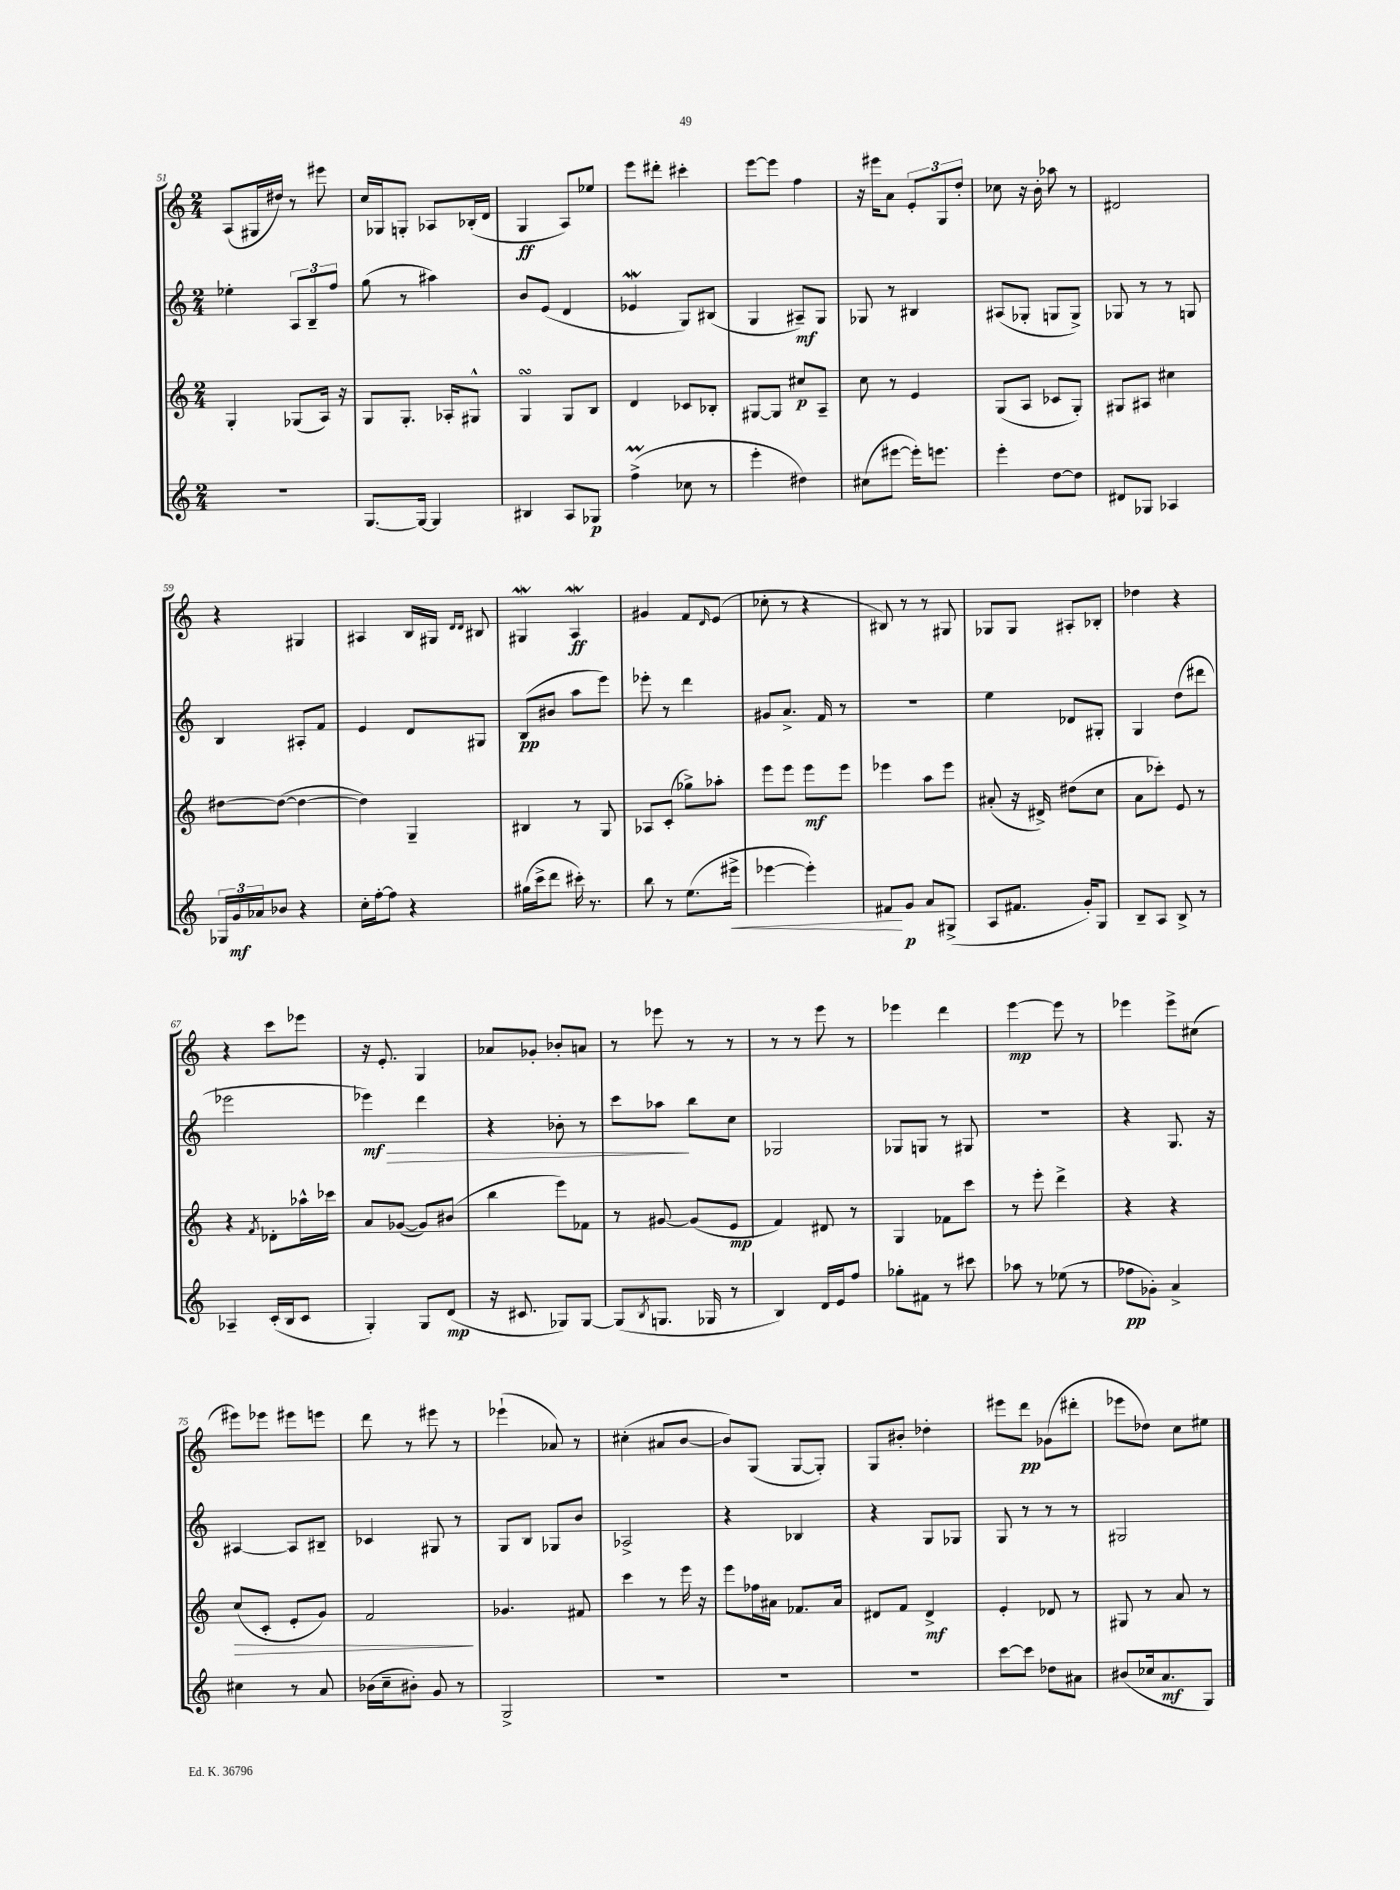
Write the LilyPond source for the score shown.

<<
\new StaffGroup <<
\new Staff = "s0" {
    \clef treble \key c \major \numericTimeSignature \time 2/4
    a8( gis16 dis''16) r8 eis'''8 |
    c''16 ges16 g8-. aes8 bes16-.( d'16 |
    g4\ff a8) ees''8 |
    e'''8 dis'''8-. cis'''4-. |
    e'''8~ e'''8 f''4 |
    r16 eis'''16 a'8 \tuplet 3/2 { e'8-. g8 d''8-. } |
    ces''8 r16 b'16-. aes''8 r8 |
    dis'2 |
    r4 gis4 |
    ais4 b16 gis16 \grace { d'16 d'16 } bis8 |
    gis4\mordent a4\mordent\ff |
    gis'4 f'8 \grace { d'16 } e'8( |
    ces''8-. r8 r4 |
    bis8) r8 r8 gis8 |
    ges8 ges8 ais8-. bes8-. |
    des''4 r4 |
    r4 c'''8 ees'''8 |
    r16 e'8.-. g4 |
    aes'8 ges'8-. bes'8-. a'8 |
    r8 ees'''8 r8 r8 |
    r8 r8 e'''8 r8 |
    ees'''4 d'''4 |
    e'''4~\mp e'''8 r8 |
    ees'''4 ees'''8-> cis''8( |
    eis'''8) ees'''8 eis'''8 e'''8 |
    d'''8 r8 eis'''8 r8 |
    ees'''4-!( aes'8) r8 |
    cis''4-.( ais'8 b'8~ |
    b'8) g8( g8~ g8-.) |
    g8 bis'8-. des''4-. |
    eis'''8 d'''8\pp ges'8( dis'''8-. |
    ees'''8 des''8) c''8 eis''8 \bar "|." |
}
\new Staff = "s1" {
    \clef treble \key c \major \numericTimeSignature \time 2/4
    ees''4-. \tuplet 3/2 { a8 b8-- f''8 } |
    g''8( r8 ais''4) |
    b'8 e'8( d'4 |
    ees'4\mordent g8) bis8( |
    g4 ais8--\mf) g8 |
    ges8 r8 bis4 |
    ais8( ges8-. g8 g8->) |
    ges8 r8 r8 g8 |
    b4 ais8-. f'8 |
    e'4 d'8 gis8 |
    b8\pp( bis'8 a''8 e'''8) |
    ees'''8-. r8 d'''4 |
    gis'8 a'8.-> f'16 r8 |
    r2 |
    e''4 des'8 gis8-. |
    g4 d''8( dis'''8 |
    ees'''2 |
    ees'''4\mf\>) d'''4 |
    r4 bes'8-. r8 |
    c'''8 aes''8\! b''8 c''8 |
    ges2 |
    ges8 g8 r8 gis8 |
    r2 |
    r4 g8. r16 |
    ais4~ ais8 bis8-- |
    ces'4 gis8 r8 |
    g8 b8 ges8 b'8 |
    aes2-> |
    r4 bes4 |
    r4 g8 ges8 |
    g8 r8 r8 r8 |
    gis2 \bar "|." |
}
\new Staff = "s2" {
    \clef treble \key c \major \numericTimeSignature \time 2/4
    g4-. ges8( a16) r16 |
    g8 g8.-. aes16-. gis8-^ |
    g4\turn g8 b8 |
    d'4 ces'8 bes8-. |
    gis8~ gis8 cis''8\p a8-- |
    c''8 r8 e'4 |
    g8( a8 ces'8 g8-.) |
    gis8 ais8 cis''4 |
    dis''8~ dis''8~( dis''4~ |
    dis''4) g4-- |
    bis4 r8 g8 |
    aes8 c'8-.( ges''8->) aes''8-. |
    e'''8 e'''8 e'''8\mf e'''8 |
    ees'''4 a''8 ees'''8 |
    ais'8-.( r16 dis'16->) dis''8( c''8 |
    a'8 ces'''8-.) e'8 r8 |
    r4 \acciaccatura { f'8 } des'8-. aes''16-^ ces'''16 |
    a'8 ges'8~( ges'8) bis'8( |
    b''4 e'''8) fes'8 |
    r8 gis'8~ gis'8( e'8\mp |
    f'4) dis'8 r8 |
    g4 fes'8 c'''8 |
    r8 e'''8-. d'''4-> |
    r4 r4 |
    c''8\>( c'8-. e'8-. g'8) |
    f'2\! |
    ges'4. fis'8 |
    c'''4 r8 e'''16 r16 |
    e'''8 fes''16 ais'16 fes'8. ais'16 |
    dis'8 f'8 dis'4->\mf |
    e'4-. des'8 r8 |
    gis8 r8 a'8 r8 \bar "|." |
}
\new Staff = "s3" {
    \clef treble \key c \major \numericTimeSignature \time 2/4
    R2 |
    g8.~ g16~ g4 |
    bis4 a8 ges8\p |
    f''4->\prall( ces''8 r8 |
    e'''4-. dis''4) |
    cis''8( eis'''8~ eis'''16-.) e'''8. |
    e'''4-. d''8~ d''8 |
    dis'8 ges8 aes4 |
    \tuplet 3/2 { ges16 g'16\mf aes'16 } bes'8 r4 |
    c''16-. f''16~-. f''8 r4 |
    gis''16( c'''16-> d'''8 cis'''16-.) r8. |
    b''8 r8 e''8.( eis'''16->\< |
    ees'''4~ ees'''4-.) |
    fis'8\! g'8\p a'8 gis8->( |
    a8 fis'8. g'16-.) g8 |
    b8-- a8 b8-> r8 |
    aes4-- c'16-.( b16 c'8 |
    g4-.) g8 d'8\mp( |
    r16 cis'8. ges8) ges8~ |
    ges8( \acciaccatura { b8 } g8. ges16 r8 |
    b4) d'16 e'16 f''8 |
    ges''8-. fis'8 r8 cis'''8 |
    aes''8 r8 ees''8( r8 |
    fes''8\pp ges'8-.) a'4-> |
    cis''4 r8 a'8 |
    bes'16( c''16-- bis'8-.) g'8 r8 |
    g2-> |
    R2 |
    R2 |
    R2 |
    c'''8~ c'''8 des''8 ais'8 |
    bis'8( ces''16 a'8.\mf g8) \bar "|." |
}
>>
>>
\layout { \context { \Score currentBarNumber = #51 } }
